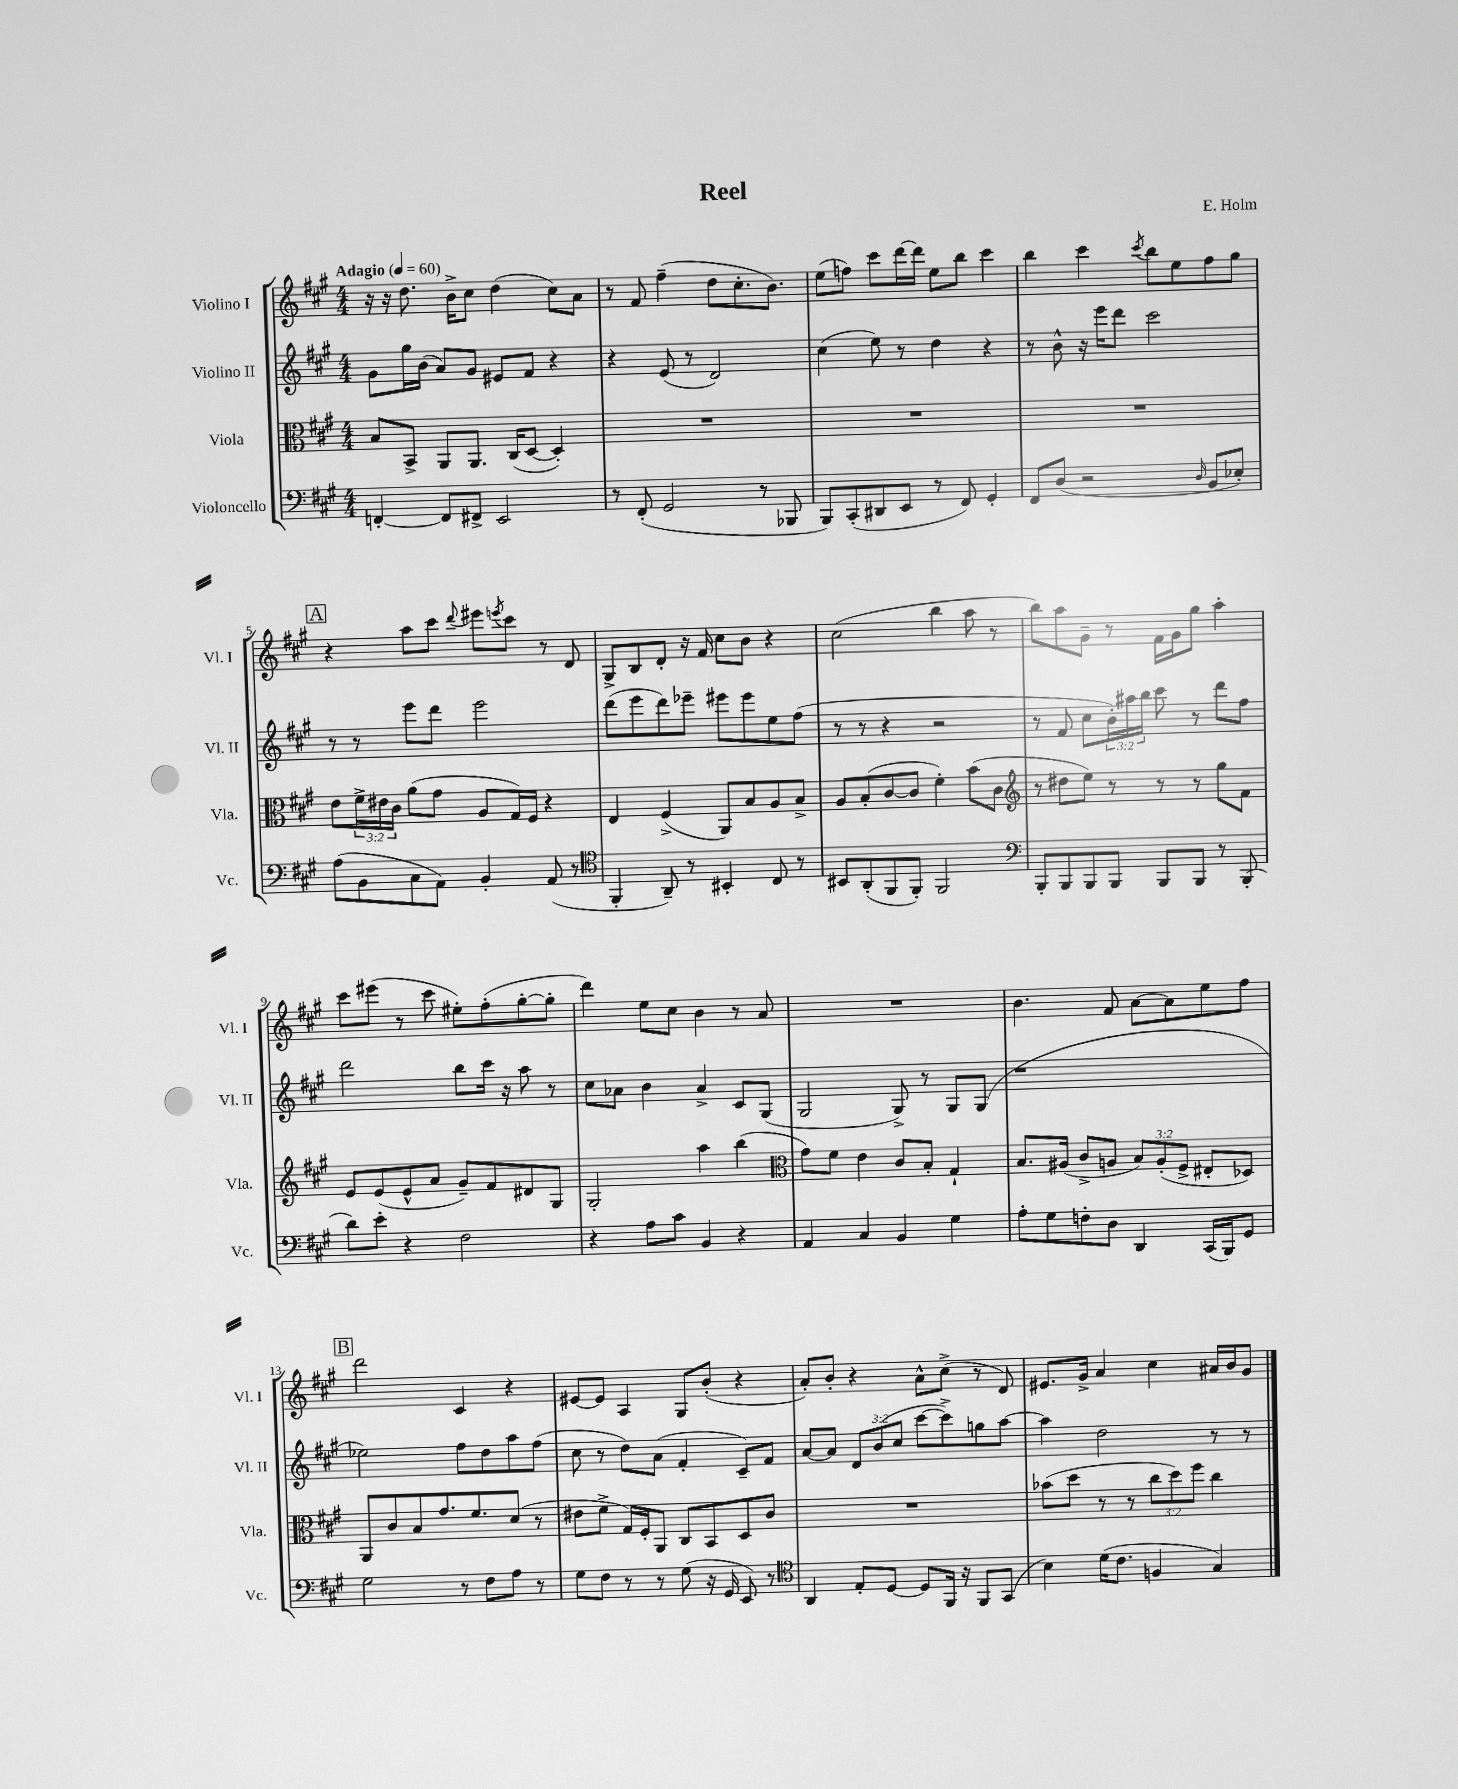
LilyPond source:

\header { title = "Reel" composer = "E. Holm" }
<<
\new StaffGroup <<
\new Staff = "s0" \with { instrumentName = "Violino I" shortInstrumentName = "Vl. I" } {
    \clef treble \key a \major \numericTimeSignature \time 4/4 \tempo "Adagio" 4 = 60
    r16 r16 d''8. b'16-> cis''8 d''4( cis''8) a'8 |
    r8 fis'8 fis''4--( d''8 cis''8.-. b'8.) |
    e''8( f''8) cis'''8 d'''16~ d'''16 e''8 b''8 cis'''4 |
    b''4 cis'''4 \acciaccatura { cis'''8 } b''8 e''8 fis''8 gis''8 |
    \mark \markup { \box "A" } r4 a''8 cis'''8 \appoggiatura { d'''8 } eis'''8 \acciaccatura { e'''8 } cis'''8 r8 d'8 |
    gis8-> b8 d'8-. r16 fis'16 cis''8 b'8 r4 |
    cis''2( b''4 a''8 r8 |
    b''8) a''8 gis'8-- r8 fis'16 gis'16 gis''8 a''4-. |
    cis'''8 eis'''8( r8 cis'''8 eis''8-.) fis''8-.( gis''8~-. gis''8-. |
    d'''4) e''8 cis''8 b'4 r8 a'8 |
    R1 |
    b'4. fis'8 a'8~ a'8 e''8 fis''8 |
    \mark \markup { \box "B" } d'''2 cis'4 r4 |
    eis'8~ eis'8 a4 gis8 b'8-.( r4 |
    a'8-.) b'8-. r4 a'8-^ cis''8->( r8 d'8) |
    eis'8. gis'16-> a'4 cis''4 ais'16 b'16 gis'8 \bar "|." |
}
\new Staff = "s1" \with { instrumentName = "Violino II" shortInstrumentName = "Vl. II" } {
    \clef treble \key a \major \numericTimeSignature \time 4/4 \override Staff.TupletNumber.text = #tuplet-number::calc-fraction-text
    gis'8 gis''16 b'16( a'8) gis'8 eis'8 fis'8 r4 |
    r4 e'8( r8 d'2) |
    cis''4( e''8) r8 d''4 r4 |
    r8 b'8-^ r16 e'''16 d'''8 cis'''2 |
    \mark \markup { \box "A" } r8 r8 e'''8 d'''8 e'''2 |
    d'''8( e'''8 d'''8) ees'''8-- eis'''8 eis'''8 e''8 fis''8( |
    r8 r8 r4 r2 |
    r8 fis'8 cis''8 \tuplet 3/2 { b'16-.) ais''16 b''16 } cis'''8 r8 d'''8 fis''8 |
    d'''2 b''8 cis'''16 r16 a''8 r8 |
    cis''8 aes'8 b'4 aes'4-> cis'8 gis8( |
    gis2 gis8->) r8 gis8 gis8( |
    r1 |
    \mark \markup { \box "B" } ees''2) fis''8 d''8 a''8 fis''8( |
    cis''8 r8 d''8) a'8( fis'4-. cis'8--) fis'8 |
    a'8~ a'8 \tuplet 3/2 { d'8 b'8( cis''8 } cis'''8~ cis'''8->) g''8 a''8~ |
    a''4 d''2 r8 r8 \bar "|." |
}
\new Staff = "s2" \with { instrumentName = "Viola" shortInstrumentName = "Vla." } {
    \clef alto \key a \major \numericTimeSignature \time 4/4 \override Staff.TupletNumber.text = #tuplet-number::calc-fraction-text
    b8 b,8-> a,8 a,8. cis16( d8~ d4-.) |
    R1 |
    R1 |
    R1 |
    \mark \markup { \box "A" } e'8 \tuplet 3/2 { fis'16-> eis'16 cis'16 } a'8( gis'8 a8 gis16) fis16 r4 |
    e4 fis4->( a,8) b8 a8 b8-> |
    a8 b8-.( cis'8~ cis'8 fis'4-.) b'8( cis'8 |
    \clef treble r8 dis''8 e''8) r8 r8 r8 gis''8 fis'8 |
    e'8 e'8( e'8-^ a'8 gis'8--) fis'8 dis'8 gis8 |
    gis2-. a''4 b''4( |
    \clef alto gis'8) fis'8 e'4 cis'8 b8-. gis4-! |
    b8. ais16( cis'8-> a8 \tuplet 3/2 { b8) a8-.( fis8-> } eis8-. des8) |
    \mark \markup { \box "B" } a,8 cis'8 b8 gis'8. fis'8. d'8( r8 |
    eis'8 fis'8-> gis16) fis16-. a,8 cis8 b,8 d8 cis'8 |
    R1 |
    bes'8( d''8 r8 r8 \tuplet 3/2 { cis''8 d''8) fis''8 } cis''4 \bar "|." |
}
\new Staff = "s3" \with { instrumentName = "Violoncello" shortInstrumentName = "Vc." } {
    \clef bass \key a \major \numericTimeSignature \time 4/4
    f,4~-. f,8 fis,8-> e,2 |
    r8 fis,8-.( gis,2 r8 bes,,8 |
    b,,8) cis,8-.( dis,8 e,8 r8 fis,8) gis,4-. |
    fis,8 d8( r2 \grace { d16 } b,8 ees8-.) |
    \mark \markup { \box "A" } a8( b,8 cis8 a,8) b,4-. a,8( r8 |
    \clef tenor fis,4-. a,8--) r8 bis,4-. cis8 r8 |
    bis,8 a,8-.( fis,8 fis,8-.) fis,2 |
    \clef bass b,,8-. b,,8 b,,8 b,,8 b,,8 b,,8 r8 b,,8-.( |
    d'8) e'8-. r4 fis2 |
    r4 a8 cis'8 b,4 r4 |
    a,4 cis4 b,4 gis4 |
    a8-. gis8 f8-. d8 d,4 cis,16( b,,16) gis,8 |
    \mark \markup { \box "B" } gis2 r8 fis8 a8 r8 |
    gis8 fis8 r8 r8 gis8( r16 gis,16 e,8) r8 |
    \clef tenor a,4 e8-. d8~ d8 fis,16 r16 fis,8 gis,8( |
    b4) d'16( cis'8. f4 gis4) \bar "|." |
}
>>
>>
